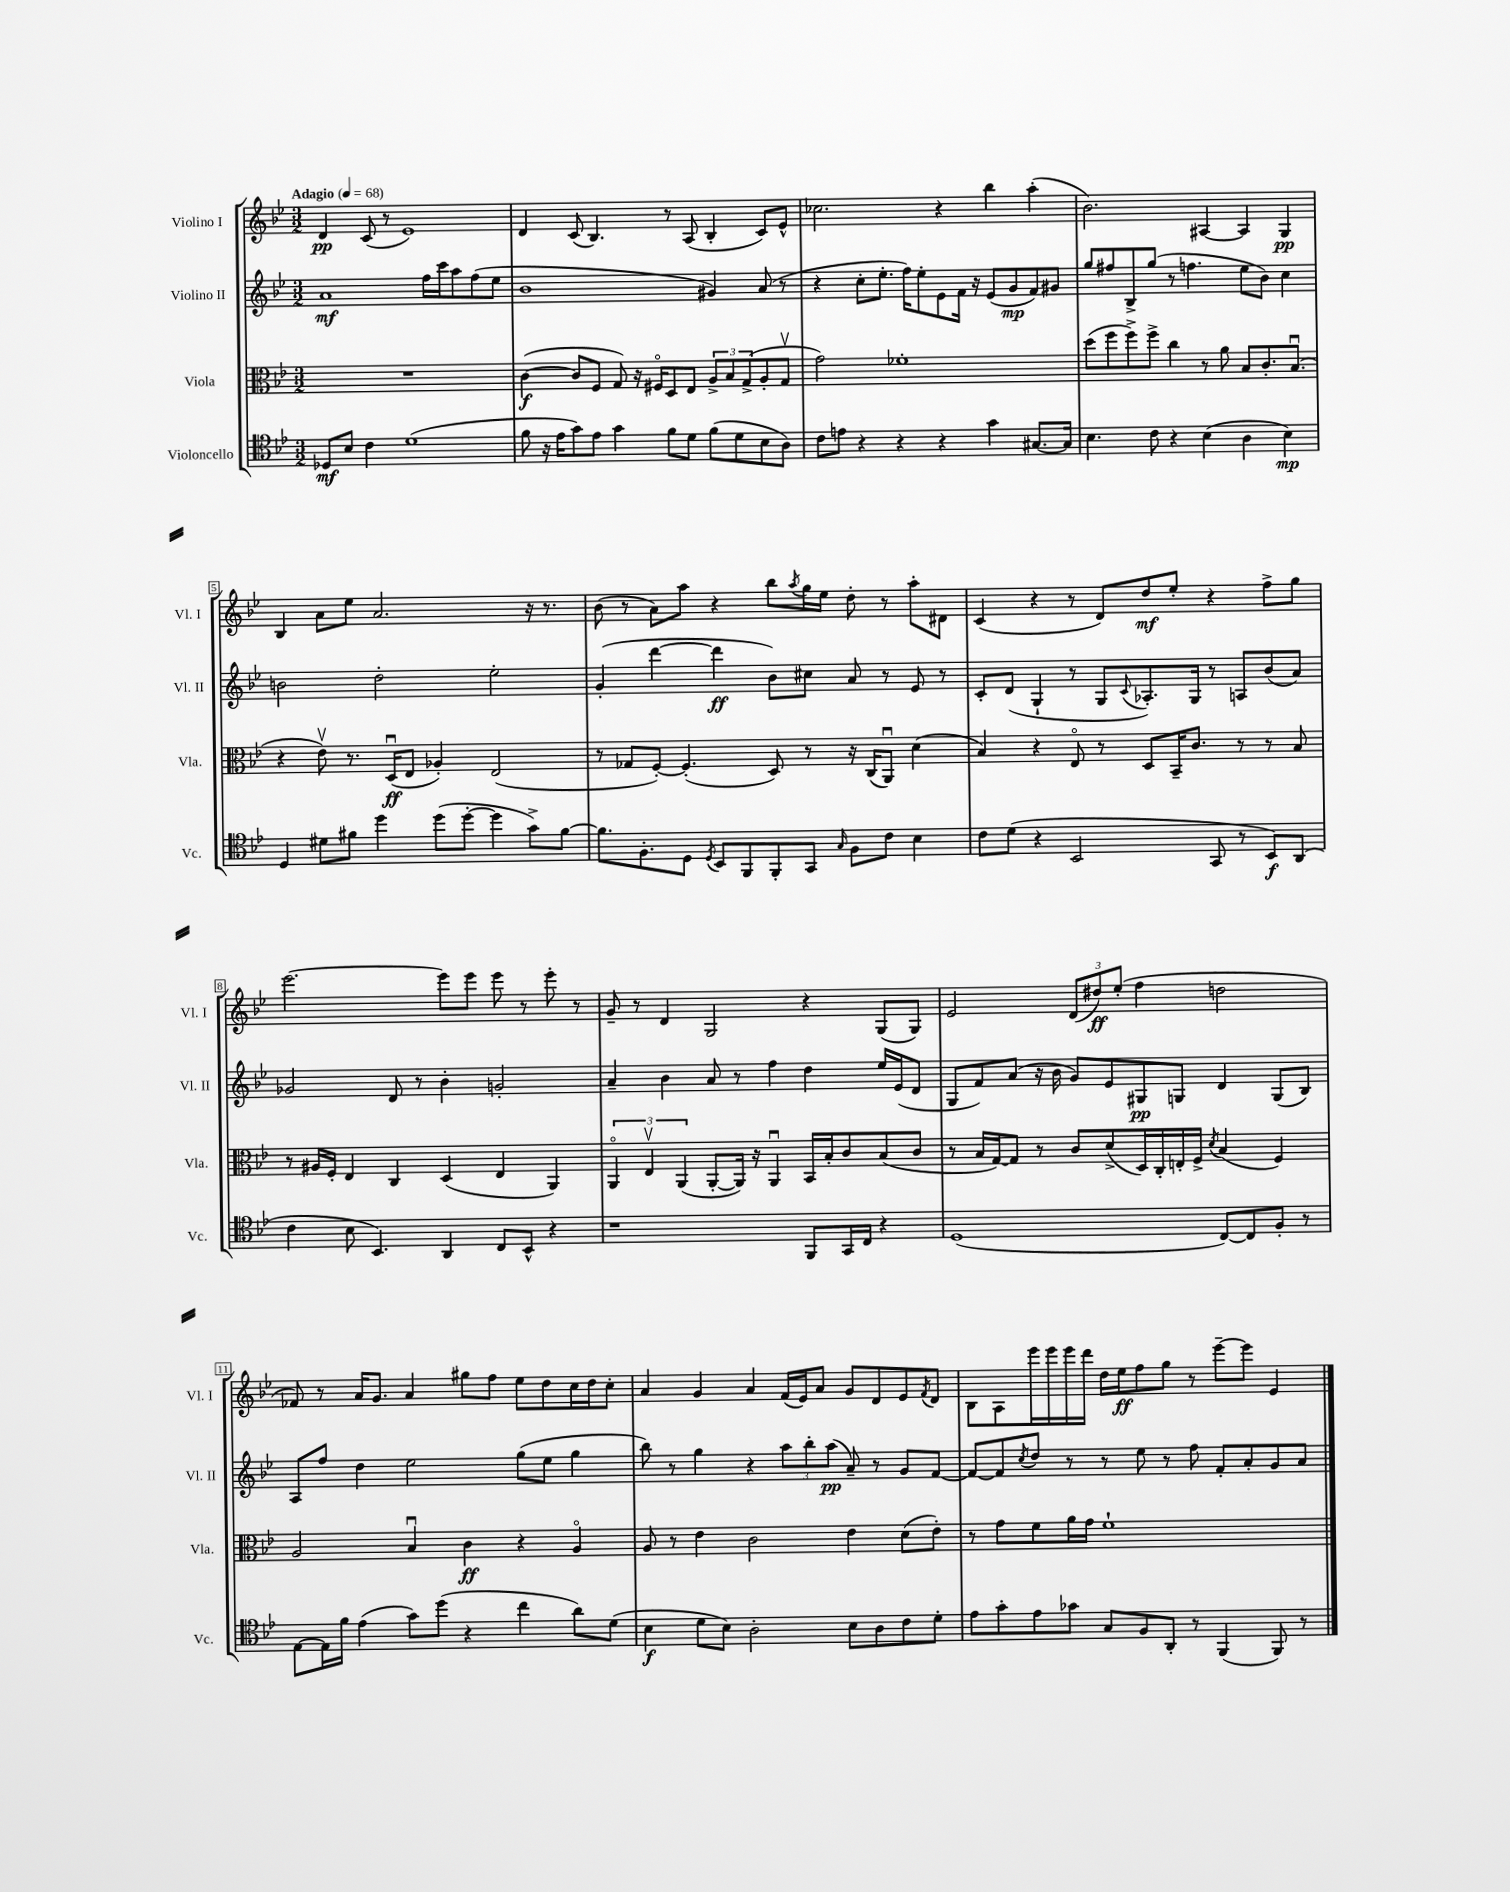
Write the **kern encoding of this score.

**kern	**kern	**kern	**kern
*staff4	*staff3	*staff2	*staff1
*clefC4	*clefC3	*clefG2	*clefG2
*k[b-e-]	*k[b-e-]	*k[b-e-]	*k[b-e-]
*M3/2	*M3/2	*M3/2	*M3/2
*MM68	*MM68	*MM68	*MM68
8D-	1.r	1a	4d
8B-	.	.	.
4c	.	.	(8c
.	.	.	8r
(1d	.	.	1e-)
.	.	16ff	.
.	.	16ccc	.
.	.	8aa	.
.	.	(8ff	.
.	.	8ee-	.
=	=	=	=
8f	([4c	1b-	4d
16r	.	.	.
16e-	.	.	.
8g)	8c]	.	(8c
8e-	8F	.	4.B-)
4g	8G)	.	.
.	16r	.	.
.	16F#o	.	.
8f	8D	.	8r
8d	8E-	.	(8A
(8f	12A^	4g#)	4B-'
.	12B-	.	.
8d	.	.	.
.	(12G^	.	.
8B-	8A'	(8a	8c)
8A)	8Gv	8r	8e-^^
=	=	=	=
8c	2g)	4r	2.cc-
8e	.	.	.
4r	.	8cc'	.
.	.	8.ee-'	.
4r	1f-'	.	.
.	.	16ff)	.
.	.	8ee-'	.
4r	.	8e-	4r
.	.	16f	.
.	.	16r	.
4g	.	(8e-	4bb-
.	.	8g	.
[8.G#	.	8f)	(4aa'
.	.	8g#	.
16G#]	.	.	.
=	=	=	=
4.B-	(8dd	8gg	2.b-)
.	8ff	8ff#	.
.	8ff^)	8B-^	.
8c	8ff^	(8gg	.
4r	4cc	8r	.
.	.	4.ff	.
(4B-	8r	.	[4A#
.	8a	.	.
4A	8B-	8ee-	4A#]
.	8.c'	8b-)	.
4B-)	.	4cc	4G
.	(8.B-u	.	.
=	=	=	=
4D	4r	2b	4B-
8d#	8e-v)	.	8a
8f#	8.r	.	8ee-
4dd	.	2dd'	2.a
.	(16Du	.	.
.	8E-	.	.
(8dd	4A-')	.	.
[8dd'	.	.	.
4dd]	(2E-	2ee-'	.
8g^)	.	.	16r
.	.	.	8.r
[8f#	.	.	.
=	=	=	=
8.f#]	8r	(4g'	(8b-
.	8G-	.	8r
8.F'	.	.	.
.	[8F')	[4ddd	8a)
8D	(4.F']	.	8aa
8qD	.	.	.
8BB-	.	4ddd]	4r
8FF	.	.	.
8FF'	8D)	8b-)	8bb-
.	.	.	8qaa
8GG	8r	8cc#	16gg
.	.	.	16ee-
16qqG	.	.	.
8F	16r	8a	8dd'
.	(16C	.	.
8c	8AAu)	8r	8r
4B-	(4d	8e-	8aa'
.	.	8r	8d#
=	=	=	=
8c	4B-)	8c'	(4c
(8d	.	(8d	.
4r	4r	4G`	4r
2BB-	8E-o	8r	8r
.	8r	8G	8d)
.	.	8qqc	.
.	8D	8.A-')	8dd
.	16BB-~	.	8ee-'
.	8.c	16G	.
8GG	.	8r	4r
8r	8r	8A	.
8BB-)	8r	(8b-	8ff^
(8AA	8B-	8a)	8gg
=	=	=	=
4c	8r	2g-	[2.eee-
.	16A#	.	.
.	16F'	.	.
8B-	4E-	.	.
4.BB-)	.	.	.
.	4C	8d	.
.	.	8r	.
4AA	(4D	4b-'	8eee-]
.	.	.	8eee-
8C	4E-	2g'	8eee-
8BB-^^	.	.	8r
4r	4AA)	.	8eee-'
.	.	.	8r
=	=	=	=
1r	6AAo	4a~	8g~
.	.	.	8r
.	6E-v	.	.
.	.	4b-	4d
.	(6AA	.	.
.	[8AA'	8a	2G
.	16AA])	8r	.
.	16r	.	.
.	4AAu	4ff	.
8FF	16BB-	4dd	4r
.	16B-'	.	.
16GG	8c	.	.
16C	.	.	.
4r	(8B-	16ee-	(8G
.	.	(16e-	.
.	8c	8d	8G)
=	=	=	=
(1D	8r	8G	2e-
.	16B-	8f)	.
.	[16G)	.	.
.	8G]	(8a	.
.	8r	16r	.
.	.	16b-	.
.	8c	8g)	(12d
.	.	.	12dd#)
.	(8d^	8e-	.
.	.	.	(12ee-'
.	16D)	8G#	4ff
.	16C'	.	.
.	16E'	8G	.
.	16F^	.	.
.	8qd	.	.
[8C)	(4B-	4d	2dd
8C]	.	.	.
8F'	4F)	(8G	.
8r	.	8B-)	.
=	=	=	=
[8E-	2A	8A	8f-)
16E-]	.	8ff	8r
16f	.	.	.
(4e-	.	4dd	16a
.	.	.	8.g
8g)	4B-u	2ee-	4a
(8dd	.	.	.
4r	4c	.	8gg#
.	.	.	8ff
4cc	4r	(8gg	8ee-
.	.	8ee-	8dd
8a)	4Ao	4gg	16cc
.	.	.	16dd
(8d	.	.	8cc'
=	=	=	=
4B-	8A	8bb-)	4a
.	8r	8r	.
8d	4e-	4gg	4g
8B-)	.	.	.
2A'	2c	4r	4a
.	.	12aa	(16f
.	.	.	16e-)
.	.	12bb-'	.
.	.	.	8a
.	.	(12aa	.
8B-	4e-	8a~)	8g
8A	.	8r	8d
8c	(8d	8g	8e-
.	.	.	8qf
8d'	8e-')	[8f	8d
=	=	=	=
8e-	8r	8f_	8B-
8g'	8g	8f]	8A
.	.	8qcc	.
8e-	8f	8dd	16eee-
.	.	.	16eee-
8g-	16a	8r	16eee-
.	16g	.	16ddd
8G	1f`	8r	16dd
.	.	.	16ee-
8F	.	8ee-	8ff
8AA'	.	8r	8gg
8r	.	8ff	8r
(4FF	.	8f'	[8eee-~
.	.	8a'	8eee-]
8FF)	.	8g	4e-
8r	.	8a	.
==	==	==	==
*-	*-	*-	*-
